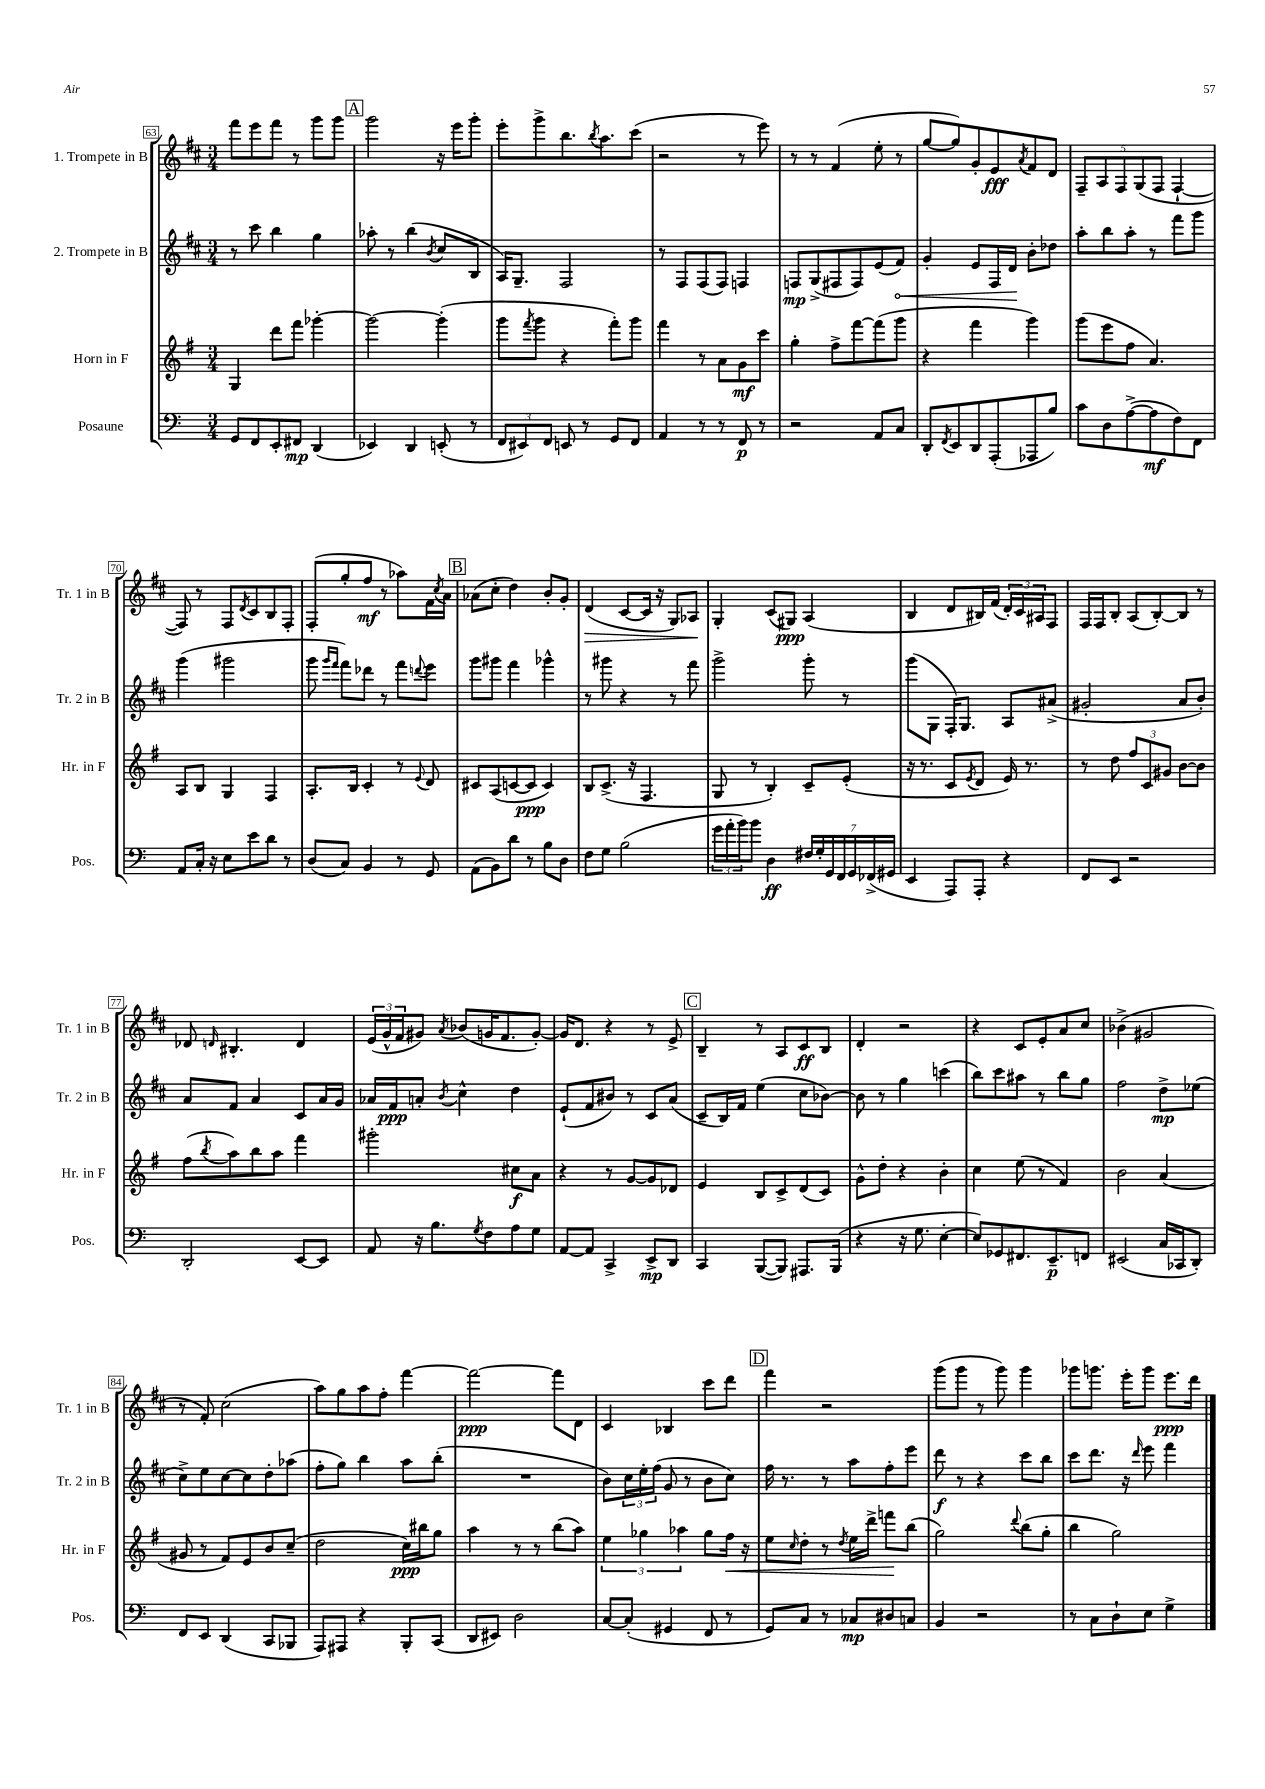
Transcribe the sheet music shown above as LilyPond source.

<<
\new StaffGroup <<
\new Staff = "s0" \with { instrumentName = "1. Trompete in B" shortInstrumentName = "Tr. 1 in B" } {
    \clef treble \key d \major \numericTimeSignature \time 3/4
    fis'''8 e'''8 fis'''8 r8 g'''8 g'''8 |
    \mark \markup { \box "A" } g'''2 r16 e'''16 g'''8-. |
    e'''8-. g'''8-> b''8. \acciaccatura { b''8 } a''8. cis'''8( |
    r2 r8 e'''8) |
    r8 r8 fis'4( e''8-. r8 |
    g''8~ g''8) g'8-. e'8\fff \acciaccatura { a'8 } fis'8 d'8 |
    \tuplet 5/4 { fis8-- a8 fis8 g8( fis8 } fis4~-! |
    fis8) r8 fis8 \acciaccatura { d'8 } cis'8 b8 fis8-. |
    fis8-.( g''8-. fis''8\mf r8 aes''8) fis'16 \acciaccatura { cis''8 } a'16 |
    \mark \markup { \box "B" } aes'8( cis''8-. d''4) b'8-. g'8-. |
    d'4\>( cis'8~ cis'16 r16 g8) aes8\! |
    g4-. cis'8( gis8\ppp) a4( |
    b4 d'8 bis16) fis'16( \tuplet 3/2 { d'16-.) cis'16 ais16 } fis8 |
    fis16 fis16 b8-. a8( b8~-.) b8 r8 |
    des'8 \grace { d'16 } bis4.-. d'4 |
    \tuplet 3/2 { e'16( g'16-^ fis'16 } gis'8) \acciaccatura { a'8 } bes'8( g'16 fis'8. g'8~-.) |
    g'16 d'8. r4 r8 e'8-> |
    \mark \markup { \box "C" } b4-- r8 a8 cis'8\ff b8 |
    d'4-. r2 |
    r4 cis'8 e'8-. a'8 cis''8 |
    bes'4->( gis'2 |
    r8 fis'8-.) cis''2( |
    a''8) g''8 a''8 fis''8-. fis'''4~ |
    fis'''2~\ppp fis'''8 d'8 |
    cis'4 bes4 cis'''8 d'''8 |
    \mark \markup { \box "D" } fis'''4 r2 |
    g'''8( g'''8 r8 g'''8) g'''4 |
    ges'''8 g'''8. e'''16-. g'''8 e'''8.\ppp d'''16 \bar "|." |
}
\new Staff = "s1" \with { instrumentName = "2. Trompete in B" shortInstrumentName = "Tr. 2 in B" } {
    \clef treble \key d \major \numericTimeSignature \time 3/4
    r8 cis'''8 b''4 g''4 |
    \mark \markup { \box "A" } aes''8-. r8 b''4( \acciaccatura { b'8 } cis''8 b8 |
    a16) g8.-- fis2 |
    r8 fis8 fis8( fis8) f4 |
    f8\mp g8->( fis8 fis8) e'8( \once \override Hairpin.circled-tip = ##t fis'8\<) |
    g'4-. e'8 fis16 d'16\! b'8-. des''8 |
    a''8-. b''8 a''8-. r8 fis'''8 g'''8 |
    g'''4( gis'''2 |
    g'''8 \grace { g'''16 fis'''16 } fis'''8) des'''8 r8 fis'''8 \appoggiatura { d'''8 } e'''8 |
    \mark \markup { \box "B" } g'''8 gis'''8 fis'''4 ges'''4-^ |
    r8 gis'''8 r4 r8 fis'''8 |
    g'''2-> g'''8-. r8 |
    g'''8( g8 fis16-.) g8. a8 ais'8->( |
    gis'2-. a'8 b'8-.) |
    a'8 fis'8 a'4 cis'8 a'16 g'16 |
    aes'16 fis'16\ppp a'8-. \acciaccatura { b'8 } cis''4-^ d''4 |
    e'8-!( fis'8 bis'8) r8 cis'8 a'8( |
    \mark \markup { \box "C" } cis'8-- b16) fis'16 e''4( cis''8 bes'8~) |
    bes'8 r8 g''4 c'''4( |
    b''8) cis'''8 ais''8 r8 b''8 g''8 |
    fis''2 d''8->\mp ees''8( |
    cis''8->) e''8 cis''8~ cis''8 d''8-. aes''8( |
    fis''8-. g''8) b''4 a''8 b''8-.( |
    R2. |
    b'8) \tuplet 3/2 { cis''16 e''16-. fis''16( } g'8 r8 b'8 cis''8) |
    \mark \markup { \box "D" } fis''16 r8. r8 a''8 fis''8-. e'''8 |
    d'''8\f r8 r4 cis'''8 b''8 |
    cis'''8 d'''8. r16 \grace { d'''16 } e'''8 fis'''4 \bar "|." |
}
\new Staff = "s2" \with { instrumentName = "Horn in F" shortInstrumentName = "Hr. in F" } {
    \clef treble \key g \major \numericTimeSignature \time 3/4
    g4 d'''8 fis'''8 ges'''4~-. |
    \mark \markup { \box "A" } ges'''2~ ges'''4-.( |
    g'''8 \acciaccatura { fis'''8 } g'''8 r4 fis'''8-.) g'''8 |
    fis'''4 r8 a'8 g'8\mf c'''8 |
    g''4-. fis''8-> fis'''8~ fis'''8( g'''8 |
    r4 fis'''4 g'''4) |
    g'''8( e'''8 fis''8 a'4.) |
    a8 b8 g4 fis4 |
    a8.-. b16 c'4-. r8 \appoggiatura { e'8 } d'8 |
    \mark \markup { \box "B" } cis'8 a8( c'8~ c'8\ppp c'4) |
    b8 c'8.->( r16 fis4. |
    g8 r8 b4-.) c'8-- e'8-.( |
    r16 r8. c'8 \acciaccatura { e'8 } d'8 e'16) r8. |
    r8 d''8 \tuplet 3/2 { fis''8 c'8 gis'8 } b'8~ b'8 |
    fis''8( \acciaccatura { b''8 } a''8) b''8 a''8 fis'''4 |
    gis'''2-. cis''8\f a'8 |
    r4 r8 g'8~ g'8 des'8 |
    \mark \markup { \box "C" } e'4 b8 c'8-> d'8( c'8) |
    g'8-^ d''8-. r4 b'4-. |
    c''4 e''8( r8 fis'4) |
    b'2 a'4( |
    gis'8 r8 fis'8) e'8 b'8 c''8--( |
    d''2 c''16\ppp) bis''16 g''8 |
    a''4 r8 r8 b''8( a''8) |
    \tuplet 3/2 { e''4 ges''4 aes''4 } ges''8 fis''16\< r16 |
    \mark \markup { \box "D" } e''8 \grace { c''16 } d''8-. r8 \acciaccatura { d''8 } e''16 d'''16-> f'''8\! b''8( |
    g''2) \appoggiatura { d'''8 } b''8( g''8-. |
    b''4 g''2) \bar "|." |
}
\new Staff = "s3" \with { instrumentName = "Posaune" shortInstrumentName = "Pos." } {
    \clef bass \key c \major \numericTimeSignature \time 3/4
    g,8 f,8 e,8-. fis,8\mp d,4( |
    \mark \markup { \box "A" } ees,4) d,4 e,8-.( r8 |
    \tuplet 3/2 { f,8 eis,8) f,8 } e,8 r8 g,8 f,8 |
    a,4 r8 r8 f,8\p r8 |
    r2 a,8 c8 |
    d,8-. \acciaccatura { f,8 } e,8 d,8 a,,8-.( aes,,8 b8) |
    c'8 d8 a8~->( a8\mf f8) f,8 |
    a,8 c16-. r16 e8 e'8 d'8 r8 |
    d8( c8) b,4 r8 g,8 |
    \mark \markup { \box "B" } a,8( b,8) d'8 r8 b8 d8 |
    f8 g8 b2( |
    \tuplet 3/2 { g'16 a'16-. b'16) } b'8 d4\ff \tuplet 7/4 { fis16 g16-. g,16 f,16 g,16 fes,16->( gis,16 } |
    e,4 a,,8) a,,8-. r4 |
    f,8 e,8 r2 |
    d,2-. e,8~ e,8 |
    a,8 r16 b8. \acciaccatura { g8 } f8 a8 g8 |
    a,8~ a,8 c,4-> e,8->\mp d,8 |
    \mark \markup { \box "C" } c,4 b,,8~( b,,8) ais,,8. b,,16( |
    r4 r16 g8. e4~-. |
    e8) ges,8 fis,8. e,8.--\p f,8 |
    eis,2( c16 ces,16 d,8-.) |
    f,8 e,8 d,4( c,8 bes,,8 |
    a,,8) ais,,8 r4 b,,8-. c,8( |
    d,8 eis,8) d2 |
    c8~ c8-.( gis,4 f,8 r8 |
    \mark \markup { \box "D" } g,8) c8 r8 ces8\mp dis8 c8 |
    b,4 r2 |
    r8 c8 d8-! e8 g4-> \bar "|." |
}
>>
>>
\layout { \context { \Score currentBarNumber = #63 \override BarNumber.stencil = #(make-stencil-boxer 0.1 0.3 ly:text-interface::print) } }
